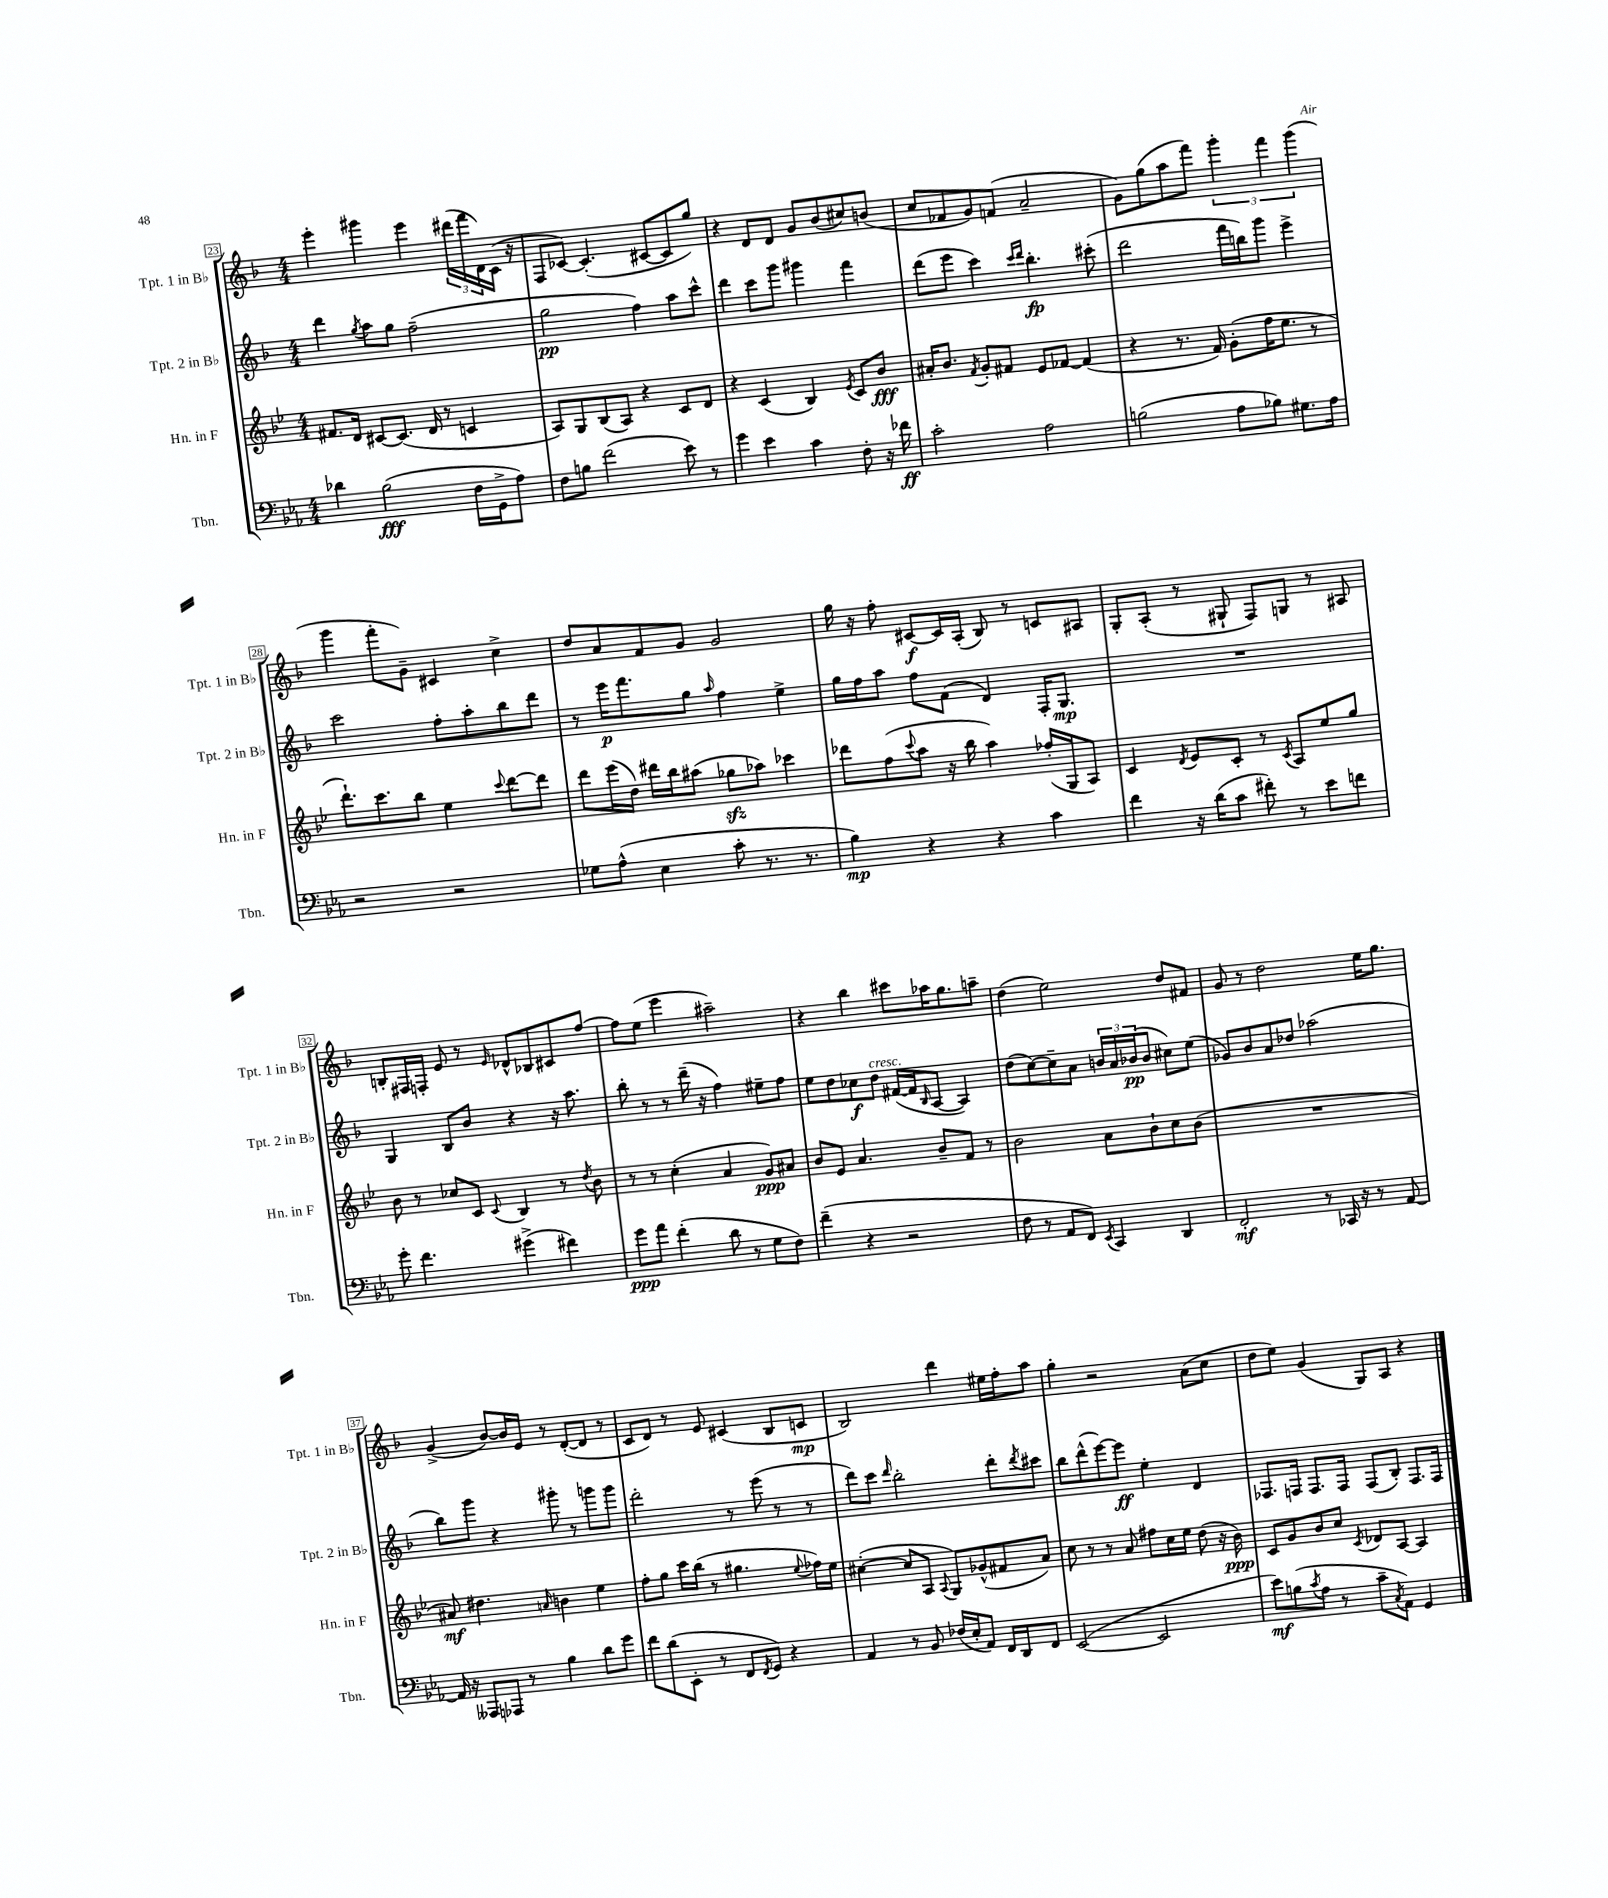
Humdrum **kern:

**kern	**dynam	**kern	**dynam	**kern	**dynam	**kern	**dynam
*part4	*part4	*part3	*part3	*part2	*part2	*part1	*part1
*staff4	*staff4	*staff3	*staff3	*staff2	*staff2	*staff1	*staff1
*I"Tbn.	*	*I"Hn. in F	*	*I"Tpt. 2 in B♭	*	*I"Tpt. 1 in B♭	*
*I'Tbn.	*	*I'Hn. in F	*	*I'Tpt. 2 in B♭	*	*I'Tpt. 1 in B♭	*
*clefF4	*	*clefG2	*	*clefG2	*	*clefG2	*
*k[b-e-a-]	*	*k[b-e-]	*	*k[b-]	*	*k[b-]	*
*M4/4	*	*M4/4	*	*M4/4	*	*M4/4	*
=23	=23	=23	=23	=23	=23	=23	=23
4d-X\	.	8.f#X/L	.	4ddd\	.	4eee'\	.
.	.	16d/Jk	.	.	.	.	.
.	.	.	.	8qgg/	.	.	.
(2B-\	fff	[8c#X/L	.	8aa\L	.	4ggg#X\	.
.	.	(8.c#/J]	.	8gg\J	.	.	.
.	.	.	.	(2ff~\	.	4eee\	.
.	.	16d/	.	.	.	.	.
.	.	8r	.	.	.	.	.
16F\LL	.	4cn/	.	.	.	(24ddd#X\LL	.
.	.	.	.	.	.	24fff\	.
16GG^\J	.	.	.	.	.	.	.
.	.	.	.	.	.	24d\)	.
8A-\J)	.	.	.	.	.	(16c\JJ	.
.	.	.	.	.	.	16r	.
=24	=24	=24	=24	=24	=24	=24	=24
8F\L	.	8A/L)	.	2gg\	pp	8F/L	.
8Bn\J	.	8G/	.	.	.	[8c-X/J)	.
(2f\	.	(8B-/	.	.	.	(4.c-'/]	.
.	.	8A/J)	.	.	.	.	.
.	.	4r	.	4ff\)	.	.	.
.	.	.	.	.	.	[8c#X/L	.
8e-\)	.	8c/L	.	8aa\L	.	8c#/]	.
8r	.	8d/J	.	8ccc^^\J	.	8gg/J)	.
=25	=25	=25	=25	=25	=25	=25	=25
4g\	.	4r	.	4ddd\	.	4r	.
4e-\	.	(4c/	.	8ccc\L	.	8d/L	.
.	.	.	.	8ggg\J	.	8d/J	.
4c\	.	4B-/)	.	4ggg#X\	.	8g/L	.
.	.	.	.	.	.	(8b-/	.
.	.	8qe-/	.	.	.	.	.
8F'\	.	8c/L	.	4fff\	.	8cc#X/)	.
16r	.	8b-/J	fff	.	.	(8bn/J	.
16f-X\	ff	.	.	.	.	.	.
=26	=26	=26	=26	=26	=26	=26	=26
2c'\	.	16a#X'/KL	.	(8ddd\L	.	8cc/L	.
.	.	8.b-/J	.	.	.	.	.
.	.	.	.	8eee\J	.	8f-X/	.
.	.	8qf/	.	.	.	.	.
.	.	8g'/L	.	4ccc\)	.	8g/)	.
.	.	8f#X/J	.	.	.	(8fn/J	.
.	.	.	.	16qqccc/LL	.	.	.
.	.	.	.	16qqddd/JJ	.	.	.
2A-\	.	8e-/L	.	4.bb-'\	fp	2a~/	.
.	.	[8f-X/J	.	.	.	.	.
.	.	(4f-/]	.	.	.	.	.
.	.	.	.	(8ccc#X'\	.	.	.
=27	=27	=27	=27	=27	=27	=27	=27
(2Bn\	.	4r	.	2ddd\	.	8g\L)	.
.	.	.	.	.	.	(8gg\	.
.	.	8.r	.	.	.	8aa\	.
.	.	.	.	.	.	8fff\J)	.
.	.	16f/)	.	.	.	.	.
8A-\L	.	(8g'\L	.	16fff\LL	.	6ggg'\	.
.	.	.	.	16bbn\J)	.	.	.
8B-X\J)	.	16ff\K	.	8ggg\J	.	.	.
.	.	.	.	.	.	6fff\	.
.	.	8.ee-\J	.	.	.	.	.
8.G#X\L	.	.	.	4eee^\	.	.	.
.	.	.	.	.	.	(6ggg\	.
.	.	8r	.	.	.	.	.
16A-\Jk	.	.	.	.	.	.	.
!!LO:LB:g=z
=28	=28	=28	=28	=28	=28	=28	=28
2r	.	8.ddd`\L)	.	2ccc\	.	4ggg\	.
.	.	8.ccc\	.	.	.	.	.
.	.	.	.	.	.	8fff'\L	.
.	.	8bb-\J	.	.	.	8g~\J)	.
2r	.	4ee-\	.	8ff'\L	.	4c#X/	.
.	.	.	.	8aa'\	.	.	.
.	.	8qqccc/	.	.	.	.	.
.	.	[8ddd\L	.	8bb-\	.	4cc^\	.
.	.	8ddd\J]	.	8ddd\J	.	.	.
=29	=29	=29	=29	=29	=29	=29	=29
8G-X\L	.	8ddd\L	.	8r	.	8dd/L	.
(8A-^^\J	.	(16eee-\L	.	16eee\KL	p	8a/	.
.	.	16dd\JJ)	.	8.fff\	.	.	.
4E-\	.	16ddd#X\LL	.	.	.	8f/	.
.	.	16bb-\J	.	.	.	.	.
.	.	(8aa#X\J	.	8gg\J	.	8g/J	.
.	.	.	.	16qqaa/	.	.	.
8c'\	.	8gg-Xzz\L	.	4ff\	.	2g/	.
8.r	.	8aa-X\J)	.	.	.	.	.
.	.	4ccc-X\	.	4ee^\	.	.	.
8.r	.	.	.	.	.	.	.
=30	=30	=30	=30	=30	=30	=30	=30
4B-\)	mp	8ddd-X\L	.	16gg\LL	.	16gg\	.
.	.	.	.	16ff\J	.	16r	.
.	.	(8ff\	.	8aa\J	.	8ff'\	.
.	.	8qqccc/	.	.	.	.	.
4r	.	8aa\J	.	8ff\L	.	[8c#X/L	f
.	.	16r	.	(8f\J	.	16c#/L]	.
.	.	16bb-\	.	.	.	(16A'/JJ	.
4r	.	4aa\)	.	4d/)	.	8B-/)	.
.	.	.	.	.	.	8r	.
4c\	.	(16ff-X'/LL	.	16F'/KL	.	8cn/L	.
.	.	16G/J	.	8.G/J	mp	.	.
.	.	8A/J)	.	.	.	8A#X/J	.
=31	=31	=31	=31	=31	=31	=31	=31
4f\	.	4c/	.	1r	.	8G'/L	.
.	.	.	.	.	.	(8A'/J	.
.	.	8qd/	.	.	.	.	.
16r	.	8e-/L	.	.	.	8r	.
(16d\KL	.	.	.	.	.	.	.
8c\J	.	8c'/J	.	.	.	8G#X`/	.
8f#X'\)	.	8r	.	.	.	8F/L)	.
.	.	8qc/	.	.	.	.	.
8r	.	8A/L	.	.	.	8Gn/J	.
8e-\L	.	8ee-/	.	.	.	8r	.
8fn\J	.	8gg/J	.	.	.	8A#X/	.
!!LO:LB:g=z
=32	=32	=32	=32	=32	=32	=32	=32
8g'\	.	8b-\	.	4G/	.	8Bn'/L	.
4.f\	.	8r	.	.	.	16F#X/L	.
.	.	.	.	.	.	16Fn'/JJ	.
.	.	8cc-X/L	.	8B-/L	.	8e/	.
.	.	8c/J	.	8b-/J	.	8r	.
.	.	8qqc/	.	.	.	16qqe/	.
(4g#X^\	.	4B-/	.	4r	.	8d-X^^/L	.
.	.	.	.	.	.	8B-X/	.
4f#X\)	.	8r	.	16r	.	8c#X/	.
.	.	.	.	8.aa\	.	.	.
.	.	8qdd/	.	.	.	.	.
.	.	8b-\	.	.	.	[8ff/J	.
=33	=33	=33	=33	=33	=33	=33	=33
8g\L	ppp	8r	.	8bb-'\	.	8ff\L]	.
8a-\J	.	8r	.	8r	.	(8ee\J	.
(4f'\	.	(4cc'\	.	8r	.	4eee\	.
.	.	.	.	(16ddd~\	.	.	.
.	.	.	.	16r	.	.	.
8d\	.	4a/	.	4ff\)	.	2aa#X~\)	.
8r	.	.	.	.	.	.	.
8G\L	.	8g/L)	ppp	8ee#X~\L	.	.	.
8F\J)	.	8a#X/J	.	8ff\J	.	.	.
=34	=34	=34	=34	=34	=34	=34	=34
(4f~\	.	8b-/L	.	8ee\L	.	4r	.
.	.	8e-/J	.	8dd\	.	.	.
4r	.	4.a/	.	8cc-X\	f	4bb-\	.
!	!	!	!	!LO:TX:a:i:t=cresc.	!	!	!
.	.	.	.	8dd\J	.	.	.
2r	.	.	.	([16f#X/LL	.	8ccc#X\L	.
.	.	.	.	16f#/J]	.	.	.
.	.	.	.	16qqB-/	.	.	.
.	.	8b-~/L	.	[8A/J	.	16aa-X\K	.
.	.	.	.	.	.	8.gg\	.
.	.	8f/J	.	4A/])	.	.	.
.	.	8r	.	.	.	8aan~\J	.
=35	=35	=35	=35	=35	=35	=35	=35
8F\	.	2b-\	.	(8dd\L	.	(4dd\	.
8r	.	.	.	[8cc\)	.	.	.
8AA-/L	.	.	.	8cc~\]	.	2ee\)	.
8FF/J)	.	.	.	8a\J	.	.	.
8qEE-/	.	.	.	.	.	.	.
4CC/	.	8a\L	.	24bn/LL	.	.	.
.	.	.	.	24a/	.	.	.
.	.	.	.	(24b-X/J	pp	.	.
.	.	8b-`\	.	8b-/J	.	.	.
4DD/	.	8cc\	.	8cc#X\L)	.	8dd/L	.
.	.	(8b-\J	.	(8ee\J	.	8f#X/J	.
=36	=36	=36	=36	=36	=36	=36	=36
2FF'/	mf	1r	.	8g-X/L)	.	8g/	.
.	.	.	.	8b-/	.	8r	.
.	.	.	.	8a/	.	2dd\	.
.	.	.	.	8dd-X/J	.	.	.
8r	.	.	.	(2aa-X\	.	.	.
16CC-X/	.	.	.	.	.	.	.
16r	.	.	.	.	.	.	.
8r	.	.	.	.	.	16ee\KL	.
.	.	.	.	.	.	8.gg\J	.
[8AA-/	.	.	.	.	.	.	.
!!LO:LB:g=z
=37	=37	=37	=37	=37	=37	=37	=37
16AA-/]	.	8a#X/)	mf	8bb-\L)	.	(4g^/	.
16r	.	.	.	.	.	.	.
8AAA--X/L	.	4.dd#X\	.	8ggg\J	.	.	.
8AAA-X/J	.	.	.	4r	.	[8b-/L)	.
8r	.	.	.	.	.	16b-/L]	.
.	.	.	.	.	.	16e/JJ	.
.	.	16qqan/	.	.	.	.	.
4B-\	.	4bn\	.	8ggg#X'\	.	8r	.
.	.	.	.	8r	.	([8d'/L	.
8d\L	.	4ee-\	.	8gggn\L	.	8d/J]	.
8g\J	.	.	.	8ggg\J	.	8r	.
=38	=38	=38	=38	=38	=38	=38	=38
8f\L	.	8ff'\L	.	2ddd'\	.	8c/L	.
(8d\	.	8gg\J	.	.	.	8d/J)	.
8EE-'\J	.	16ccc\LL	.	.	.	8r	.
.	.	(16bb-\JJ	.	.	.	.	.
8r	.	8r	.	.	.	8e/	.
8FF/L	.	4.gg#X\	.	8r	.	(4c#X/	.
8qFF/	.	.	.	.	.	.	.
8GG/J)	.	.	.	(8eee\	.	.	.
4r	.	.	.	8r	.	8B-/L	.
.	.	8qqee-/	.	.	.	.	.
.	.	16ff-X\LL)	.	8r	.	8cn/J	mp
.	.	16ee-\JJ	.	.	.	.	.
=39	=39	=39	=39	=39	=39	=39	=39
4AA-/	.	([4cc#X'\	.	8ddd\L)	.	2B-/)	.
.	.	.	.	8ccc\J	.	.	.
.	.	.	.	16qqddd/	.	.	.
8r	.	8cc#/L]	.	2bb-'\	.	.	.
8BB-/	.	8A/J	.	.	.	.	.
.	.	8qqA/	.	.	.	.	.
(16F-X/LL	.	8G/L)	.	.	.	4ddd\	.
16E-'/J	.	.	.	.	.	.	.
8AA-/J)	.	(8g-X^^/	.	.	.	.	.
16FF/LL	.	8f#X/	.	8ddd'\L	.	16ee#X\LL	.
16DD/J	.	.	.	.	.	16ff'\J	.
.	.	.	.	8qddd/	.	.	.
8FF/J	.	8a/J)	.	8ccc#X\J	.	8aa\J	.
=40	=40	=40	=40	=40	=40	=40	=40
([2EE-/	.	8cc\	.	8bb-\L	.	4gg'\	.
.	.	8r	.	(8ddd^^\	.	.	.
.	.	8r	.	[8eee\)	.	2r	.
.	.	8a/	.	8eee\J]	ff	.	.
2EE-/]	.	8ff#X\L	.	4ee'\	.	.	.
.	.	16cc\L	.	.	.	.	.
.	.	16ee-\JJ	.	.	.	.	.
.	.	(8dd\	.	4d/	.	(8a\L	.
.	.	16r	.	.	.	8cc\J	.
.	.	16b-\)	ppp	.	.	.	.
=41	=41	=41	=41	=41	=41	=41	=41
8e-\L)	mf	8c/L	.	8.F-X/L	.	8dd\L	.
(8Bn\	.	8g/	.	.	.	8ee\J)	.
.	.	.	.	16Fn/Jk	.	.	.
8qc/	.	.	.	.	.	.	.
8A-\J	.	8b-/	.	8.F/L	.	(4g/	.
8r	.	8cc/J	.	.	.	.	.
.	.	.	.	16F/Jk	.	.	.
.	.	8qc/	.	.	.	.	.
8c~\L	.	8d-X/L	.	(8F/L	.	8G/L)	.
8qC/	.	.	.	.	.	.	.
8AA-\J)	.	[8A/J	.	8B-'/J)	.	8A/J	.
4GG/	.	4A/]	.	8.F/L	.	4r	.
.	.	.	.	16F/Jk	.	.	.
==	==	==	==	==	==	==	==
*-	*-	*-	*-	*-	*-	*-	*-
